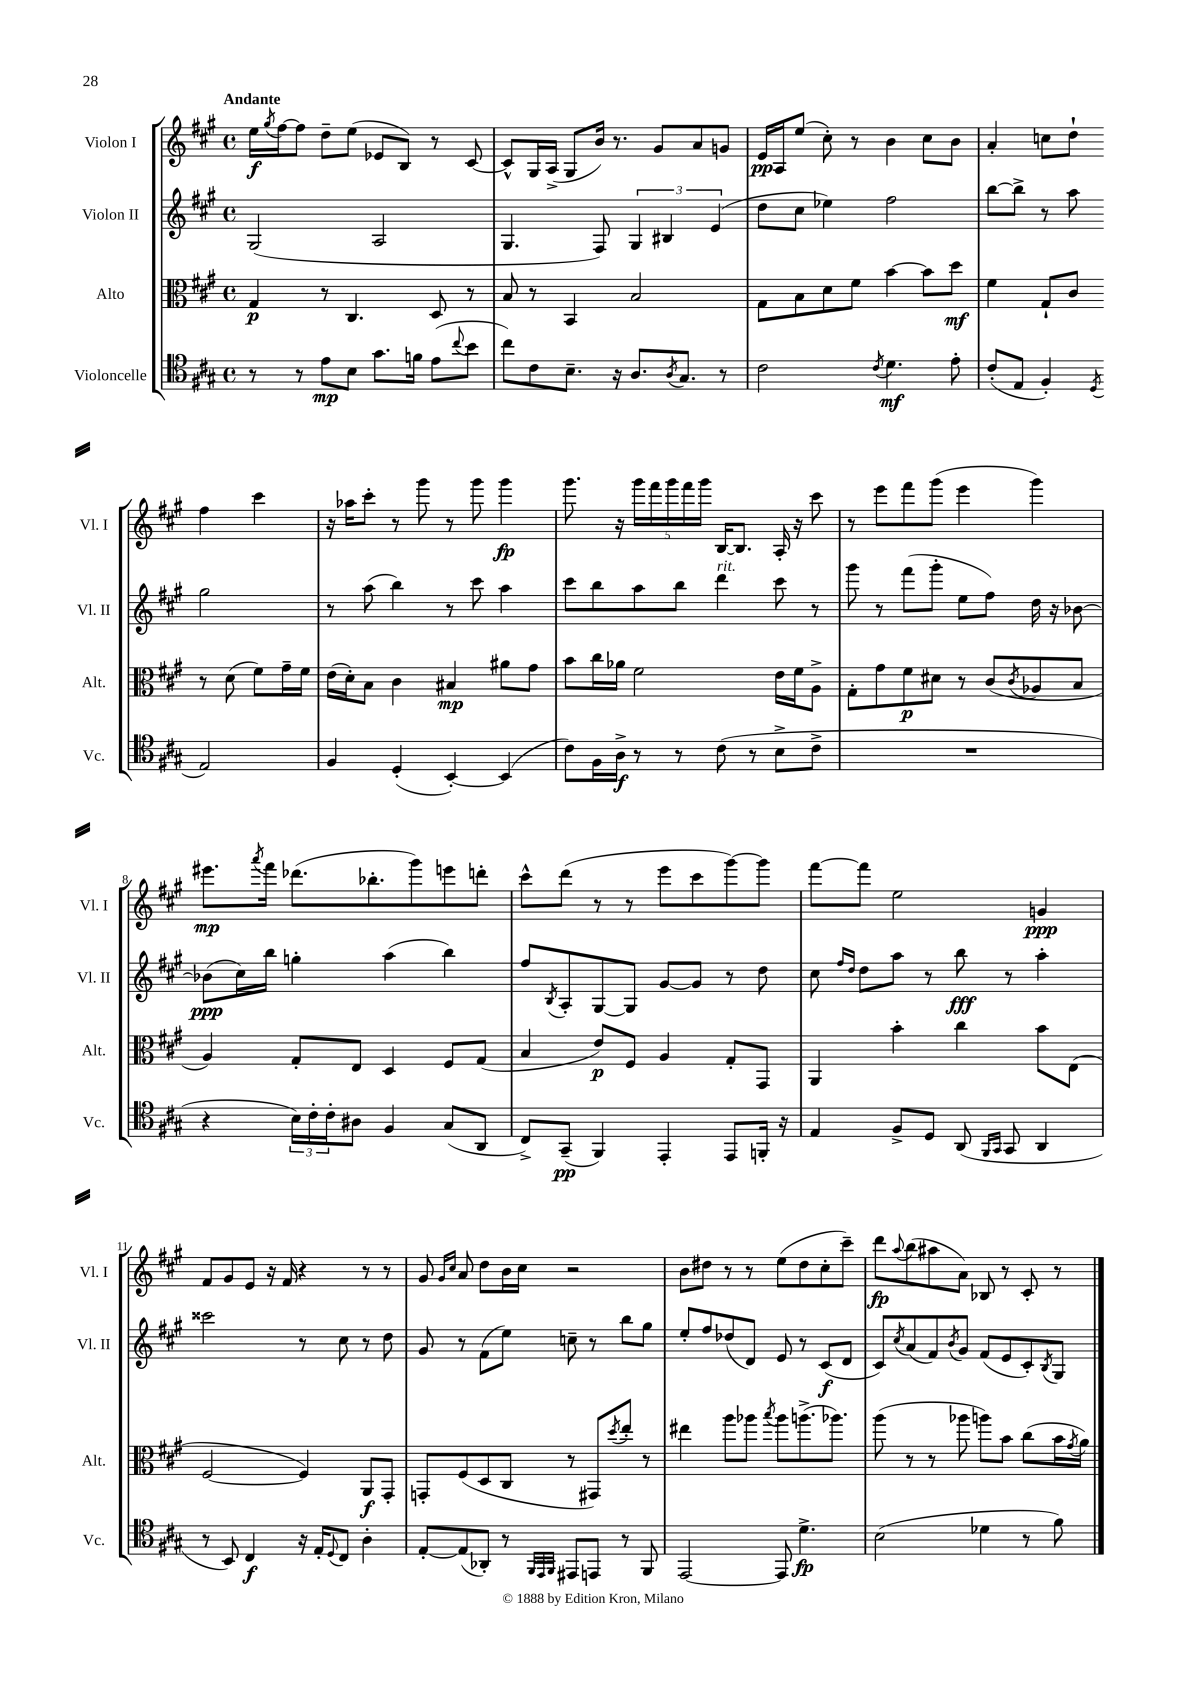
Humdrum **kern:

**kern	**kern	**kern	**kern
*staff4	*staff3	*staff2	*staff1
*clefC4	*clefC3	*clefG2	*clefG2
*k[f#c#g#]	*k[f#c#g#]	*k[f#c#g#]	*k[f#c#g#]
*M4/4	*M4/4	*M4/4	*M4/4
*met(c)	*met(c)	*met(c)	*met(c)
8r	4G#	(2G#	16ee
.	.	.	8qgg#
.	.	.	[16ff#
8r	.	.	8ff#]
8e	8r	.	8dd~
8B	4.C#	.	(8ee
8.g#	.	2A	8e-
.	.	.	8B)
16f	.	.	.
(8e	8D	.	8r
8qqcc#	.	.	.
8b	8r	.	[8c#
=	=	=	=
8cc#)	8B	4.G#	8c#^^]
8c#	8r	.	16G#
.	.	.	(16A^
8.B~	4BB	.	8G#
.	.	8F#)	16b)
16r	.	.	8.r
8.A	2B	6G#	.
.	.	.	8g#
.	.	6B#	.
8qA	.	.	.
8.G#	.	.	.
.	.	.	8a
.	.	(6e	.
8r	.	.	8g
=	=	=	=
2c#	8G#	8dd	16e
.	.	.	16A
.	8B	8cc#	(8ee
.	8d	4ee-)	8cc#')
.	8f#	.	8r
8qc#	.	.	.
4.d	[4b	2ff#	4b
.	8b]	.	8cc#
8e'	8dd	.	8b
=	=	=	=
(8c#'	4f#	[8bb	4a'
8E	.	8bb^]	.
4F#')	8G#`	8r	8cc
.	8c#	8aa	8dd`
8qD	.	.	.
2E	8r	2gg#	4ff#
.	(8d	.	.
.	8f#)	.	4ccc#
.	16g#~	.	.
.	16f#	.	.
=	=	=	=
4F#	(16e	8r	16r
.	16d')	.	16aa-
.	8B	(8aa	8ccc#'
(4D'	4c#	4bb)	8r
.	.	.	8ggg#
[4BB')	4B#	8r	8r
.	.	8ccc#	8ggg#
(4BB]	8a#	4aa	4ggg#
.	8g#	.	.
=	=	=	=
8c#)	8b	8ccc#	8.ggg#
16F#	16cc#	8bb	.
16A^	16a-	.	16r
8r	2f#	8aa	20ggg#
.	.	.	20fff#
.	.	.	20ggg#
8r	.	8bb	.
.	.	.	20fff#
.	.	.	20ggg#
(8c#	.	4ddd	[16B
.	.	.	8.B]
8r	.	.	.
8B^	16e	8ccc#	16A'
.	16f#	.	16r
8c#^	8A^	8r	8ccc#
=	=	=	=
1r	8G#'	8ggg#	8r
.	8g#	8r	8eee
.	8f#	(8fff#	8fff#
.	8d#	8ggg#'	(8ggg#
.	8r	8ee	4eee
.	(8c#	8ff#)	.
.	8qc#	.	.
.	8A-	16dd	4ggg#)
.	.	16r	.
.	8B	[8b-	.
=	=	=	=
4r	4A)	(8b-]	8.eee#
.	.	16cc#)	.
.	.	.	8qaaa
.	.	16bb	16fff#
24B)	8G#'	4gg'	(8.ddd-
24c#'	.	.	.
24c#'	.	.	.
8A#	8E	.	.
.	.	.	8.bb-'
4F#	4D	(4aa	.
.	.	.	8ggg#)
(8G#	8F#	4bb)	8eee
8AA	(8G#	.	8ddd'
=	=	=	=
8C#^)	4B	8ff#	8ccc#^^
.	.	8qB	.
(8GG#~	.	8A'	(8ddd
4FF#)	8e)	[8G#	8r
.	8F#	8G#]	8r
4EE'	4A	[8g#	8eee
.	.	8g#]	8ccc#
8EE	8G#'	8r	[8ggg#)
16FF'	8GG#	8dd	8ggg#]
16r	.	.	.
=	=	=	=
4E	4AA	8cc#	[8fff#
.	.	16qqff#	.
.	.	16qqdd	.
.	.	8dd	8fff#]
8F#^	4b'	8aa	2ee
8D	.	8r	.
(8AA	4cc#	8bb	.
16qqFF#	.	.	.
16qqGG#	.	.	.
8GG#	.	8r	.
4AA	8b	4aa'	4g
.	(8E	.	.
=	=	=	=
8r	[2F#	2ccc##	8f#
8BB)	.	.	8g#
4C#	.	.	8e
.	.	.	16r
.	.	.	16f#
16r	4F#])	8r	4r
16E'	.	.	.
8qqD	.	.	.
8C#	.	8cc#	.
4A'	8AA	8r	8r
.	8GG#'	8dd	8r
=	=	=	=
[8E'	8GG'	8g#	8g#
.	.	.	16qqg#
.	.	.	16qqcc#
(8E]	(8F#	8r	8a
8AA-')	8D	(8f#	8dd
8r	8C#	8ee)	16b
.	.	.	16cc#
32qqFF#	.	.	.
32qqEE	.	.	.
32qqFF#	.	.	.
8EE#	8r	8cc~	2r
8EE	8GG#)	8r	.
.	8qdd	.	.
8r	8ee'	8bb	.
8FF#	8r	8gg#	.
=	=	=	=
[2EE	4ee#	8ee'	8b
.	.	8ff#	8dd#
.	8aa	(8dd-	8r
.	8aa-	8d)	8r
.	8qbb	.	.
8EE]	8aa-	8e	(8ee
4.d^	(8.aa^	8r	8dd#
.	.	(8c#	8cc#'
.	8.aa-)	.	.
.	.	8d	8ccc#~)
=	=	=	=
(2B	(8aa	8c#)	8ddd
.	.	8qcc#	8qqaa
.	8r	(8a	(8bb
.	8r	8f#)	8aa#
.	.	8qb	.
.	8aa-	8g#	8a)
4d-	8aa)	(8f#	8B-
.	8b	8e	8r
8r	(8cc#	8c#')	8c#'
.	.	8qB	.
8f#)	16b	8G#	8r
.	8qg#	.	.
.	16a)	.	.
==	==	==	==
*-	*-	*-	*-
